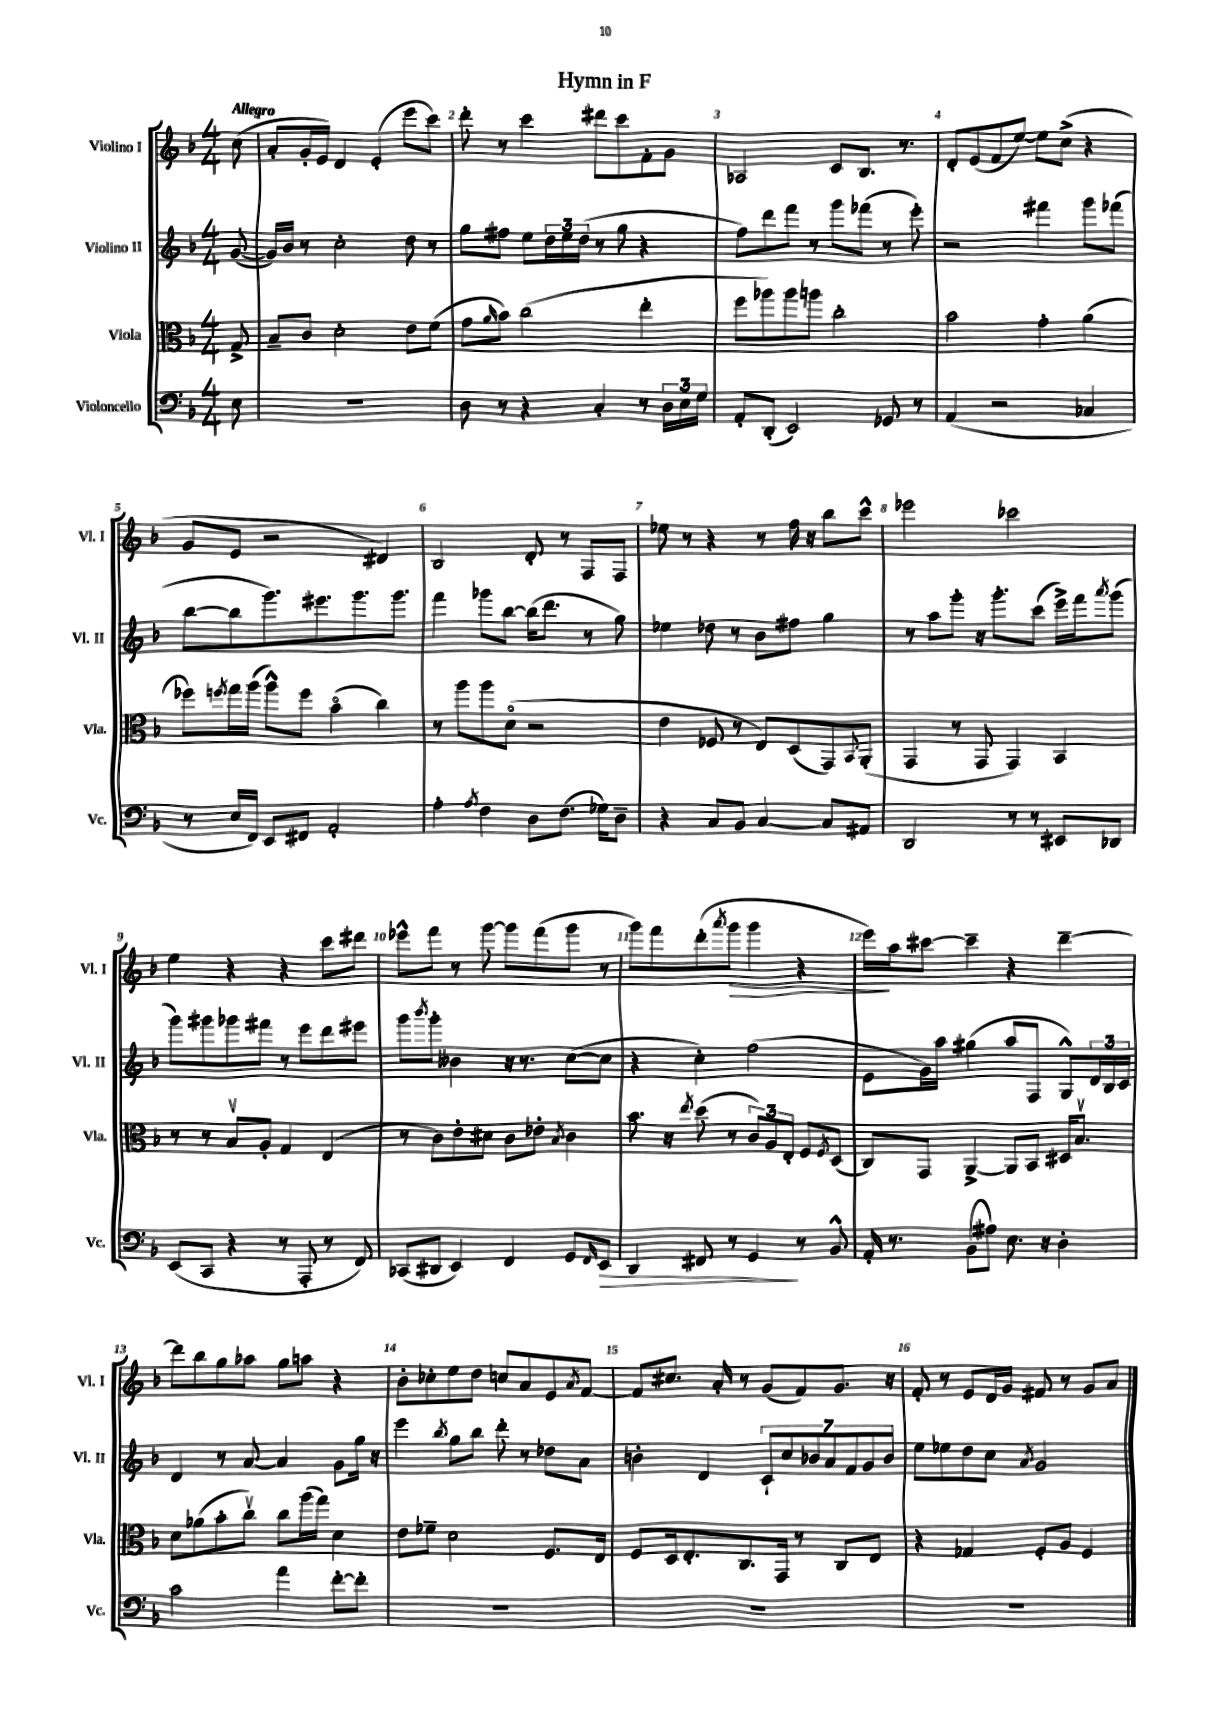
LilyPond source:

\header { title = "Hymn in F" }
<<
\new StaffGroup <<
\new Staff = "s0" \with { instrumentName = "Violino I" shortInstrumentName = "Vl. I" } {
    \clef treble \key f \major \numericTimeSignature \time 4/4 \partial 8 \tempo "Allegro"
    c''8( |
    a'8-. g'16-. e'16) d'4 e'4-.( e'''8 c'''8) |
    d'''8-. r8 c'''4 dis'''8 c'''8 f'8-. g'8 |
    aes2 c'8 bes8. r8. |
    d'8-. e'8( f'8 e''8~) e''8 c''8->( r4 |
    g'8 e'8 r2 dis'4) |
    bes2 d'8-. r8 f8 f8 |
    ees''8 r8 r4 r8 f''16 r16 bes''8 c'''8-^ |
    ees'''2 ces'''2 |
    e''4 r4 r4 c'''8 dis'''8 |
    ees'''8-^ f'''8 r8 g'''8~ g'''8 f'''8( g'''8 r8 |
    g'''8) f'''8 d'''8-.( \acciaccatura { a'''8 } g'''8\> g'''4 r4 |
    e'''16\!) a''16 cis'''8~ cis'''4-- r4 d'''4~-- |
    d'''8 bes''8 g''8 aes''8 g''8 a''8 r4 |
    bes'8-. ces''8-. e''8 d''8 c''8 a'8 e'8 \acciaccatura { a'8 } f'8~ |
    f'8 cis''8. a'16-. r8 g'8( f'8) g'8. r16 |
    f'8-. r8 e'8 d'16 g'16 fis'8 r8 g'8 a'8 \bar "|." |
}
\new Staff = "s1" \with { instrumentName = "Violino II" shortInstrumentName = "Vl. II" } {
    \clef treble \key f \major \numericTimeSignature \time 4/4 \partial 8
    g'8~( |
    g'16) bes'16 r8 c''2-. d''8 r8 |
    g''8 fis''8 e''8 \tuplet 3/2 { d''16 e''16 d''16( } r8 g''8 r4 |
    f''8) d'''8 f'''8 r8 g'''8 fes'''8( r8 e'''8-.) |
    r2 fis'''4 g'''8 fes'''8( |
    bes''8~ bes''8 g'''8.) eis'''8. g'''8. g'''8. |
    f'''4 ges'''8 bes''8~ bes''16( d'''8. r8 g''8) |
    ees''4 des''8 r8 bes'8 fis''8 g''4 |
    r8 a''8 g'''8-. r16 g'''8.-. c'''8( e'''16->) f'''16 \acciaccatura { a'''8 } g'''8( |
    g'''8) gis'''8 ges'''8 fis'''8 r8 e'''8 d'''8 eis'''8 |
    g'''8 \acciaccatura { bes'''8 } g'''8-. beses'4 r16 r8. c''8~( c''8 |
    r4 c''4-.) f''2( |
    e'8 g'16) a''16 gis''4( a''8 f8 g8-^) \tuplet 3/2 { d'16 bes16 c'16 } |
    d'4 r8 a'8~ a'4 g'8 g''16 r16 |
    e'''4 \acciaccatura { bes''8 } g''8 bes''8 d'''8-. r8 des''8 a'8 |
    b'4-. d'4 \tuplet 7/4 { c'8-! c''8 bes'8 a'8 f'8 g'8 bes'8 } |
    e''8 ees''8 d''8 c''8 \acciaccatura { a'8 } g'2 \bar "|." |
}
\new Staff = "s2" \with { instrumentName = "Viola" shortInstrumentName = "Vla." } {
    \clef alto \key f \major \numericTimeSignature \time 4/4 \partial 8
    g8-> |
    bes8-- c'8 d'2-. e'8 f'8( |
    g'8 \grace { a'16 } bes'8) c''2( e''4-. |
    f''8 aes''8) aes''8 a''8 c''2-. |
    bes'2 g'4-. a'4( |
    fes''8) \acciaccatura { f''8 } g''16 a''16( a''8-^) f''8 bes'4\flageolet( c''4) |
    r8 a''8 a''8 d'8\flageolet( r2 |
    e'4 fes8 r8 e8) d8( g,8) \appoggiatura { bes,8 } a,8-.( |
    g,4 r8 g,8 g,4) bes,4 |
    r8 r8 bes8\upbow a8-. g4 e4( |
    r8 c'8) e'8-. dis'8 c'8 ees'8-. \acciaccatura { bes8 } c'4 |
    bes'8. r16 \acciaccatura { e''8 } d''8( r8 \tuplet 3/2 { c'8) a8 e8-. } f8 \acciaccatura { f8 } d8( |
    c8) g,8 a,4~-> a,8 bes,8 dis16 bes8.\upbow |
    d'8 aes'8( bes'8-. c''8\upbow) c''8 a''16( g''16) d'4 |
    e'8 fes'8-- d'2 f8. e16 |
    f8 d16 e8.-. c8. g,16 r8 c8 e8 |
    r4 ges4 f8-. a8 f4 \bar "|." |
}
\new Staff = "s3" \with { instrumentName = "Violoncello" shortInstrumentName = "Vc." } {
    \clef bass \key f \major \numericTimeSignature \time 4/4 \partial 8
    e8 |
    R1 |
    d8 r8 r4 c4-. r8 \tuplet 3/2 { d16 e16 g16 } |
    a,8-. d,8-.( e,2) ges,8 r8 |
    a,4( r2 ces4 |
    r8 e16 f,16) e,8 fis,8 a,2-. |
    a4-. \acciaccatura { a8 } f4 d8 f8.( ges16) d8-- |
    r4 c8 bes,8 c4~ c8 ais,8 |
    d,2 r8 r8 eis,8 des,8 |
    e,8( c,8 r4 r8 a,,8-. r8 f,8) |
    ces,8( dis,8 e,4) f,4 g,8 \grace { f,16 } e,8\> |
    d,4 fis,8 r8 g,4\! r8 bes,8-^ |
    a,16-. r8. bes,8( ais8) e8. r16 d4-. |
    c'2 a'4 f'8~-. f'8-. |
    R1 |
    R1 |
    R1 \bar "|." |
}
>>
>>
\layout { \context { \Score \override BarNumber.break-visibility = ##(#f #t #t) barNumberVisibility = #all-bar-numbers-visible } }
